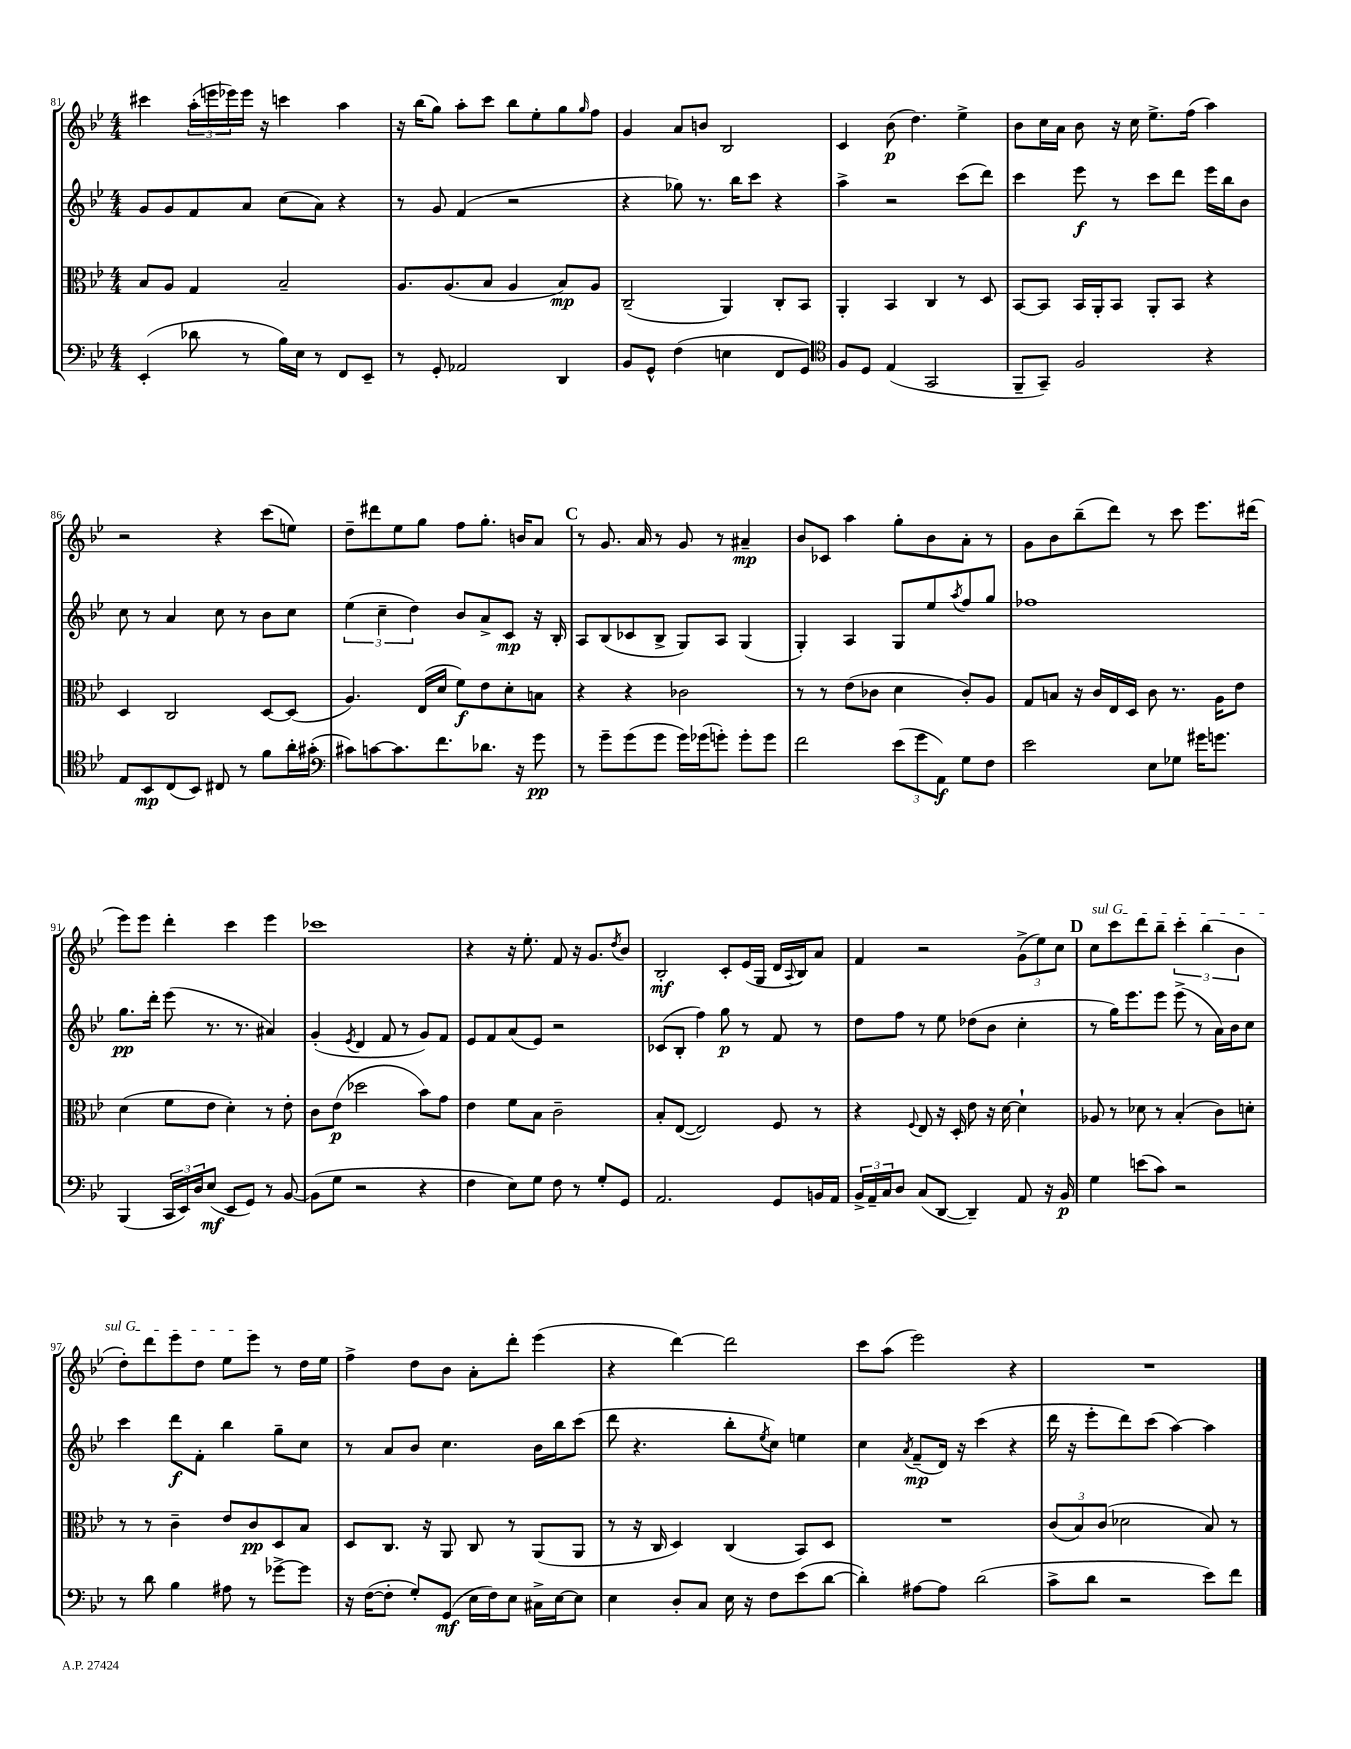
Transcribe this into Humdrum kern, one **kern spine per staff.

**kern	**dynam	**kern	**dynam	**kern	**dynam	**kern	**dynam
*part4	*part4	*part3	*part3	*part2	*part2	*part1	*part1
*staff4	*staff4	*staff3	*staff3	*staff2	*staff2	*staff1	*staff1
*clefF4	*	*clefC3	*	*clefG2	*	*clefG2	*
*k[b-e-]	*	*k[b-e-]	*	*k[b-e-]	*	*k[b-e-]	*
*M4/4	*	*M4/4	*	*M4/4	*	*M4/4	*
=81	=81	=81	=81	=81	=81	=81	=81
(4EE-'/	.	8B-/L	.	8g/L	.	4ccc#X\	.
.	.	8A/J	.	8g/	.	.	.
8d-X\	.	4G/	.	8f/	.	(24aa'\LL	.
.	.	.	.	.	.	24eeen\	.
.	.	.	.	.	.	24eee-X\)	.
8r	.	.	.	8a/J	.	16eee-\JJ	.
.	.	.	.	.	.	16r	.
16B-\LL)	.	2B-~/	.	(8cc\L	.	4cccn\	.
16E-\JJ	.	.	.	.	.	.	.
8r	.	.	.	8a\J)	.	.	.
8FF/L	.	.	.	4r	.	4aa\	.
8EE-~/J	.	.	.	.	.	.	.
=82	=82	=82	=82	=82	=82	=82	=82
8r	.	8.A/L	.	8r	.	16r	.
.	.	.	.	.	.	(16bb-\KL	.
8GG'/	.	.	.	8g/	.	8gg\J)	.
.	.	(8.A/	.	.	.	.	.
2AA-X/	.	.	.	(4f/	.	8aa'\L	.
.	.	8B-/J	.	.	.	8ccc\J	.
.	.	4A/	.	2r	.	8bb-\L	.
.	.	.	.	.	.	8ee-'\	.
4DD/	.	8B-/L)	mp	.	.	8gg\	.
.	.	.	.	.	.	16qqgg/	.
.	.	8A/J	.	.	.	8ff\J	.
=83	=83	=83	=83	=83	=83	=83	=83
8BB-/L	.	(2C~/	.	4r	.	4g/	.
8GG^^/J	.	.	.	.	.	.	.
(4F\	.	.	.	8gg-X\)	.	8a/L	.
.	.	.	.	8.r	.	8bn/J	.
4En\	.	4AA/)	.	.	.	2B-/	.
.	.	.	.	16bb-\KL	.	.	.
.	.	.	.	8ccc\J	.	.	.
8FF/L	.	8C'/L	.	4r	.	.	.
8GG/J)	.	8BB-/J	.	.	.	.	.
=84	=84	=84	=84	=84	=84	=84	=84
*clefC4	*	*	*	*	*	*	*
8F/L	.	4AA'/	.	4aa^\	.	4c/	.
8D/J	.	.	.	.	.	.	.
(4E-/	.	4BB-/	.	2r	.	(8b-\	p
.	.	.	.	.	.	4.dd\)	.
2GG/	.	4C/	.	.	.	.	.
.	.	8r	.	(8ccc\L	.	4ee-^\	.
.	.	8D/	.	8ddd\J)	.	.	.
=85	=85	=85	=85	=85	=85	=85	=85
8FF~/L	.	[8BB-/L	.	4ccc\	.	8b-\L	.
8GG~/J)	.	8BB-/J]	.	.	.	16cc\L	.
.	.	.	.	.	.	16a\JJ	.
2F/	.	16BB-/LL	.	8eee-\	f	8b-\	.
.	.	16AA'/J	.	.	.	.	.
.	.	8BB-/J	.	8r	.	16r	.
.	.	.	.	.	.	16cc\	.
.	.	8AA'/L	.	8ccc\L	.	8.ee-^\L	.
.	.	8BB-/J	.	8ddd\J	.	.	.
.	.	.	.	.	.	(16ff\Jk	.
4r	.	4r	.	16eee-\LL	.	4aa\)	.
.	.	.	.	16bb-\J	.	.	.
.	.	.	.	8b-\J	.	.	.
!!LO:LB:g=z
=86	=86	=86	=86	=86	=86	=86	=86
8E-/L	.	4D/	.	8cc\	.	2r	.
8BB-/	mp	.	.	8r	.	.	.
(8C/	.	2C/	.	4a/	.	.	.
8BB-/J)	.	.	.	.	.	.	.
8C#X/	.	.	.	8cc\	.	4r	.
8r	.	.	.	8r	.	.	.
8f\L	.	[8D/L	.	8b-\L	.	(8ccc\L	.
16a'\L	.	(8D/J]	.	8cc\J	.	8een\J)	.
(16g#X'\JJ	.	.	.	.	.	.	.
=87	=87	=87	=87	=87	=87	=87	=87
*clefF4	*	*	*	*	*	*	*
8c#X\L)	.	4.A/)	.	(6ee-\	.	8dd~\L	.
[8cn\	.	.	.	.	.	8ddd#X\	.
.	.	.	.	6cc~\	.	.	.
8.c\]	.	.	.	.	.	8ee-\	.
.	.	.	.	6dd\)	.	.	.
.	.	(16E-/LL	.	.	.	8gg\J	.
8.f\	.	16d/JJ	.	.	.	.	.
.	.	8f\L)	f	8b-/L	.	8ff\L	.
8.d-X\J	.	8e-\	.	8a^/	.	8.gg'\J	.
.	.	8d'\	.	8c/J	mp	.	.
16r	.	.	.	.	.	16bn/KL	.
8g\	pp	8Bn\J	.	16r	.	8a/J	.
.	.	.	.	16B-'/	.	.	.
!!LO:REH:place=s1:t=C
=88	=88	=88	=88	=88	=88	=88	=88
8r	.	4r	.	8A/L	.	8r	.
8g~\L	.	.	.	(8B-/	.	8.g/	.
(8g\	.	4r	.	8c-X/	.	.	.
.	.	.	.	.	.	16a/	.
8g\J	.	.	.	8B-^/J	.	8r	.
16g\LL)	.	2c-X\	.	8G/L)	.	8g/	.
(16g-X\J	.	.	.	.	.	.	.
8gn'\J)	.	.	.	8A/J	.	8r	.
8g'\L	.	.	.	(4G/	.	4a#X~/	mp
8g\J	.	.	.	.	.	.	.
=89	=89	=89	=89	=89	=89	=89	=89
2f\	.	8r	.	4G'/)	.	8b-/L	.
.	.	8r	.	.	.	8c-X/J	.
.	.	(8e-\L	.	4A/	.	4aa\	.
.	.	8c-X\J	.	.	.	.	.
(12e-\L	.	4d\	.	8G/L	.	8gg'\L	.
12g\	.	.	.	.	.	.	.
.	.	.	.	8ee-/	.	8b-\	.
12AA\J)	f	.	.	.	.	.	.
.	.	.	.	8qaa/	.	.	.
8G\L	.	8c-'/L)	.	8ff/	.	8a'\J	.
8F\J	.	8A/J	.	8gg/J	.	8r	.
=90	=90	=90	=90	=90	=90	=90	=90
2e-\	.	8G/L	.	1ff-X	.	8g\L	.
.	.	8Bn/J	.	.	.	8b-\	.
.	.	16r	.	.	.	(8bb-~\	.
.	.	16c/LL	.	.	.	.	.
.	.	16E-/	.	.	.	8ddd\J)	.
.	.	16D/JJ	.	.	.	.	.
8E-\L	.	8c\	.	.	.	8r	.
8G-X\J	.	8.r	.	.	.	8ccc\	.
16g#X\KL	.	.	.	.	.	8.eee-\L	.
8.gn\J	.	16A\KL	.	.	.	.	.
.	.	8e-\J	.	.	.	.	.
.	.	.	.	.	.	(16ddd#X\Jk	.
!!LO:LB:g=z
=91	=91	=91	=91	=91	=91	=91	=91
(4BBB-/	.	(4d\	.	8.gg\L	pp	8eee-\L)	.
.	.	.	.	.	.	8eee-\J	.
.	.	.	.	16ddd'\Jk	.	.	.
24CC/LL	.	8f\L	.	(8eee-\	.	4ddd'\	.
24EE-/)	.	.	.	.	.	.	.
24D/J	.	.	.	.	.	.	.
(8E-/J	mf	8e-\J	.	8.r	.	.	.
8EE-/L	.	4d'\)	.	.	.	4ccc\	.
.	.	.	.	8.r	.	.	.
8GG/J)	.	.	.	.	.	.	.
8r	.	8r	.	4a#X/)	.	4eee-\	.
[8BB-/	.	8e-'\	.	.	.	.	.
=92	=92	=92	=92	=92	=92	=92	=92
(8BB-\L]	.	8c\L	.	(4g'/	.	1ccc-X	.
8G\J	.	(8e-\J	p	.	.	.	.
.	.	.	.	8qe-/	.	.	.
2r	.	2dd-X\	.	4d/	.	.	.
.	.	.	.	8f/	.	.	.
.	.	.	.	8r	.	.	.
4r	.	8b-\L)	.	8g/L)	.	.	.
.	.	8g\J	.	8f/J	.	.	.
=93	=93	=93	=93	=93	=93	=93	=93
4F\	.	4e-\	.	8e-/L	.	4r	.
.	.	.	.	8f/	.	.	.
8E-\L)	.	8f\L	.	(8a/	.	16r	.
.	.	.	.	.	.	8.ee-'\	.
8G\J	.	8B-\J	.	8e-/J)	.	.	.
8F\	.	2c~\	.	2r	.	8f/	.
8r	.	.	.	.	.	16r	.
.	.	.	.	.	.	8.g/L	.
8G'/L	.	.	.	.	.	.	.
.	.	.	.	.	.	8qdd/	.
8GG/J	.	.	.	.	.	8b-/J	.
=94	=94	=94	=94	=94	=94	=94	=94
2.AA/	.	8B-'/L	.	(8c-X/L	.	2B-'/	mf
.	.	([8E-/J	.	8B-'/J	.	.	.
.	.	2E-/])	.	4ff\)	.	.	.
.	.	.	.	8gg\	p	8c'/L	.
.	.	.	.	8r	.	(16e-/L	.
.	.	.	.	.	.	16G/JJ	.
8GG/L	.	8F/	.	8f/	.	16d/LL	.
.	.	.	.	.	.	8qqA/	.
.	.	.	.	.	.	16B-/J)	.
16BBn/L	.	8r	.	8r	.	8a/J	.
16AA/JJ	.	.	.	.	.	.	.
=95	=95	=95	=95	=95	=95	=95	=95
24BB-^/LL	.	4r	.	8dd\L	.	4f/	.
24AA~/	.	.	.	.	.	.	.
24C/J	.	.	.	.	.	.	.
8D/J	.	.	.	8ff\J	.	.	.
.	.	8qqF/	.	.	.	.	.
(8C/L	.	8E-/	.	8r	.	2r	.
[8DD/J	.	16r	.	8ee-\	.	.	.
.	.	16D'/	.	.	.	.	.
4DD~/])	.	8e-\	.	(8dd-X\L	.	.	.
.	.	16r	.	8b-\J	.	.	.
.	.	[16d\	.	.	.	.	.
8AA/	.	4d`\]	.	4cc'\	.	(12g^\L	.
.	.	.	.	.	.	12ee-\)	.
16r	.	.	.	.	.	.	.
.	.	.	.	.	.	12cc\J	.
16BB-/	p	.	.	.	.	.	.
!!LO:REH:place=s1:t=D
=96	=96	=96	=96	=96	=96	=96	=96
!	!	!	!	!	!	!LO:TX:a:i:t=sul G	!
4G\	.	8A-X/	.	8r	.	8cc\L	.
.	.	8r	.	16gg\KL)	.	8ccc\	.
.	.	.	.	8.eee-\	.	.	.
(8en\L	.	8d-X\	.	.	.	8ddd\	.
8c\J)	.	8r	.	8eee-\J	.	8bb-~\J	.
2r	.	(4B-'/	.	(8eee-^\	.	6ccc'\	.
.	.	.	.	8r	.	.	.
.	.	.	.	.	.	(6bb-\	.
.	.	8c\L)	.	16a\LL)	.	.	.
.	.	.	.	16b-\J	.	.	.
.	.	.	.	.	.	6b-\	.
.	.	8dn'\J	.	8cc\J	.	.	.
!!LO:LB:g=z
=97	=97	=97	=97	=97	=97	=97	=97
8r	.	8r	.	4ccc\	.	8dd'\L)	.
8d\	.	8r	.	.	.	8ddd\	.
4B-\	.	4c~\	.	8ddd\L	f	8eee-\	.
.	.	.	.	8f'\J	.	8dd\J	.
8A#X\	.	8e-/L	.	4bb-\	.	8ee-\L	.
8r	.	8c/	pp	.	.	8eee-\J	.
[8g-X^\L	.	8D/	.	8gg~\L	.	8r	.
8g-\J]	.	8B-/J	.	8cc\J	.	16dd\LL	.
.	.	.	.	.	.	16ee-\JJ	.
=98	=98	=98	=98	=98	=98	=98	=98
16r	.	8D/L	.	8r	.	4ff^\	.
([16F\KL	.	.	.	.	.	.	.
8F'\J]	.	8.C/J	.	8a/L	.	.	.
8G'/L)	.	.	.	8b-/J	.	8dd\L	.
.	.	16r	.	.	.	.	.
(8GG/J	mf	8AA/	.	4.cc\	.	8b-\J	.
16E-\LL	.	8C/	.	.	.	8a'\L	.
16F\J)	.	.	.	.	.	.	.
8E-\J	.	8r	.	.	.	8ddd'\J	.
16C#X^\LL	.	(8AA/L	.	16b-\LL	.	(4eee-\	.
[16E-\J	.	.	.	16bb-\J	.	.	.
8E-\J]	.	8AA/J	.	(8ccc\J	.	.	.
=99	=99	=99	=99	=99	=99	=99	=99
4E-\	.	8r	.	8ddd\	.	4r	.
.	.	16r	.	4.r	.	.	.
.	.	16C/	.	.	.	.	.
8D'/L	.	4D/)	.	.	.	[4ddd\)	.
8C/J	.	.	.	.	.	.	.
16E-\	.	(4C/	.	8bb-'\L	.	2ddd\]	.
16r	.	.	.	.	.	.	.
.	.	.	.	8qee-/	.	.	.
8F\L	.	.	.	8cc\J)	.	.	.
(8e-\	.	8BB-/L)	.	4een\	.	.	.
[8d\J	.	8D/J	.	.	.	.	.
=100	=100	=100	=100	=100	=100	=100	=100
4d'\])	.	1r	.	4cc\	.	8ccc\L	.
.	.	.	.	.	.	(8aa\J	.
.	.	.	.	8qa/	.	.	.
[8A#X\L	.	.	.	(8f~/L	mp	2eee-\)	.
8A#\J]	.	.	.	16d/Jk)	.	.	.
.	.	.	.	16r	.	.	.
(2d\	.	.	.	(4ccc\	.	.	.
.	.	.	.	4r	.	4r	.
=101	=101	=101	=101	=101	=101	=101	=101
8c^\L	.	(12c/L	.	16ddd\	.	1r	.
.	.	.	.	16r	.	.	.
.	.	12B-/)	.	.	.	.	.
8d\J	.	.	.	8eee-'\L	.	.	.
.	.	(12c/J	.	.	.	.	.
2r	.	2d-X\	.	8ddd\)	.	.	.
.	.	.	.	(8ccc\J	.	.	.
.	.	.	.	[4aa\)	.	.	.
8e-\L)	.	8B-/)	.	4aa\]	.	.	.
8f\J	.	8r	.	.	.	.	.
==	==	==	==	==	==	==	==
*-	*-	*-	*-	*-	*-	*-	*-
